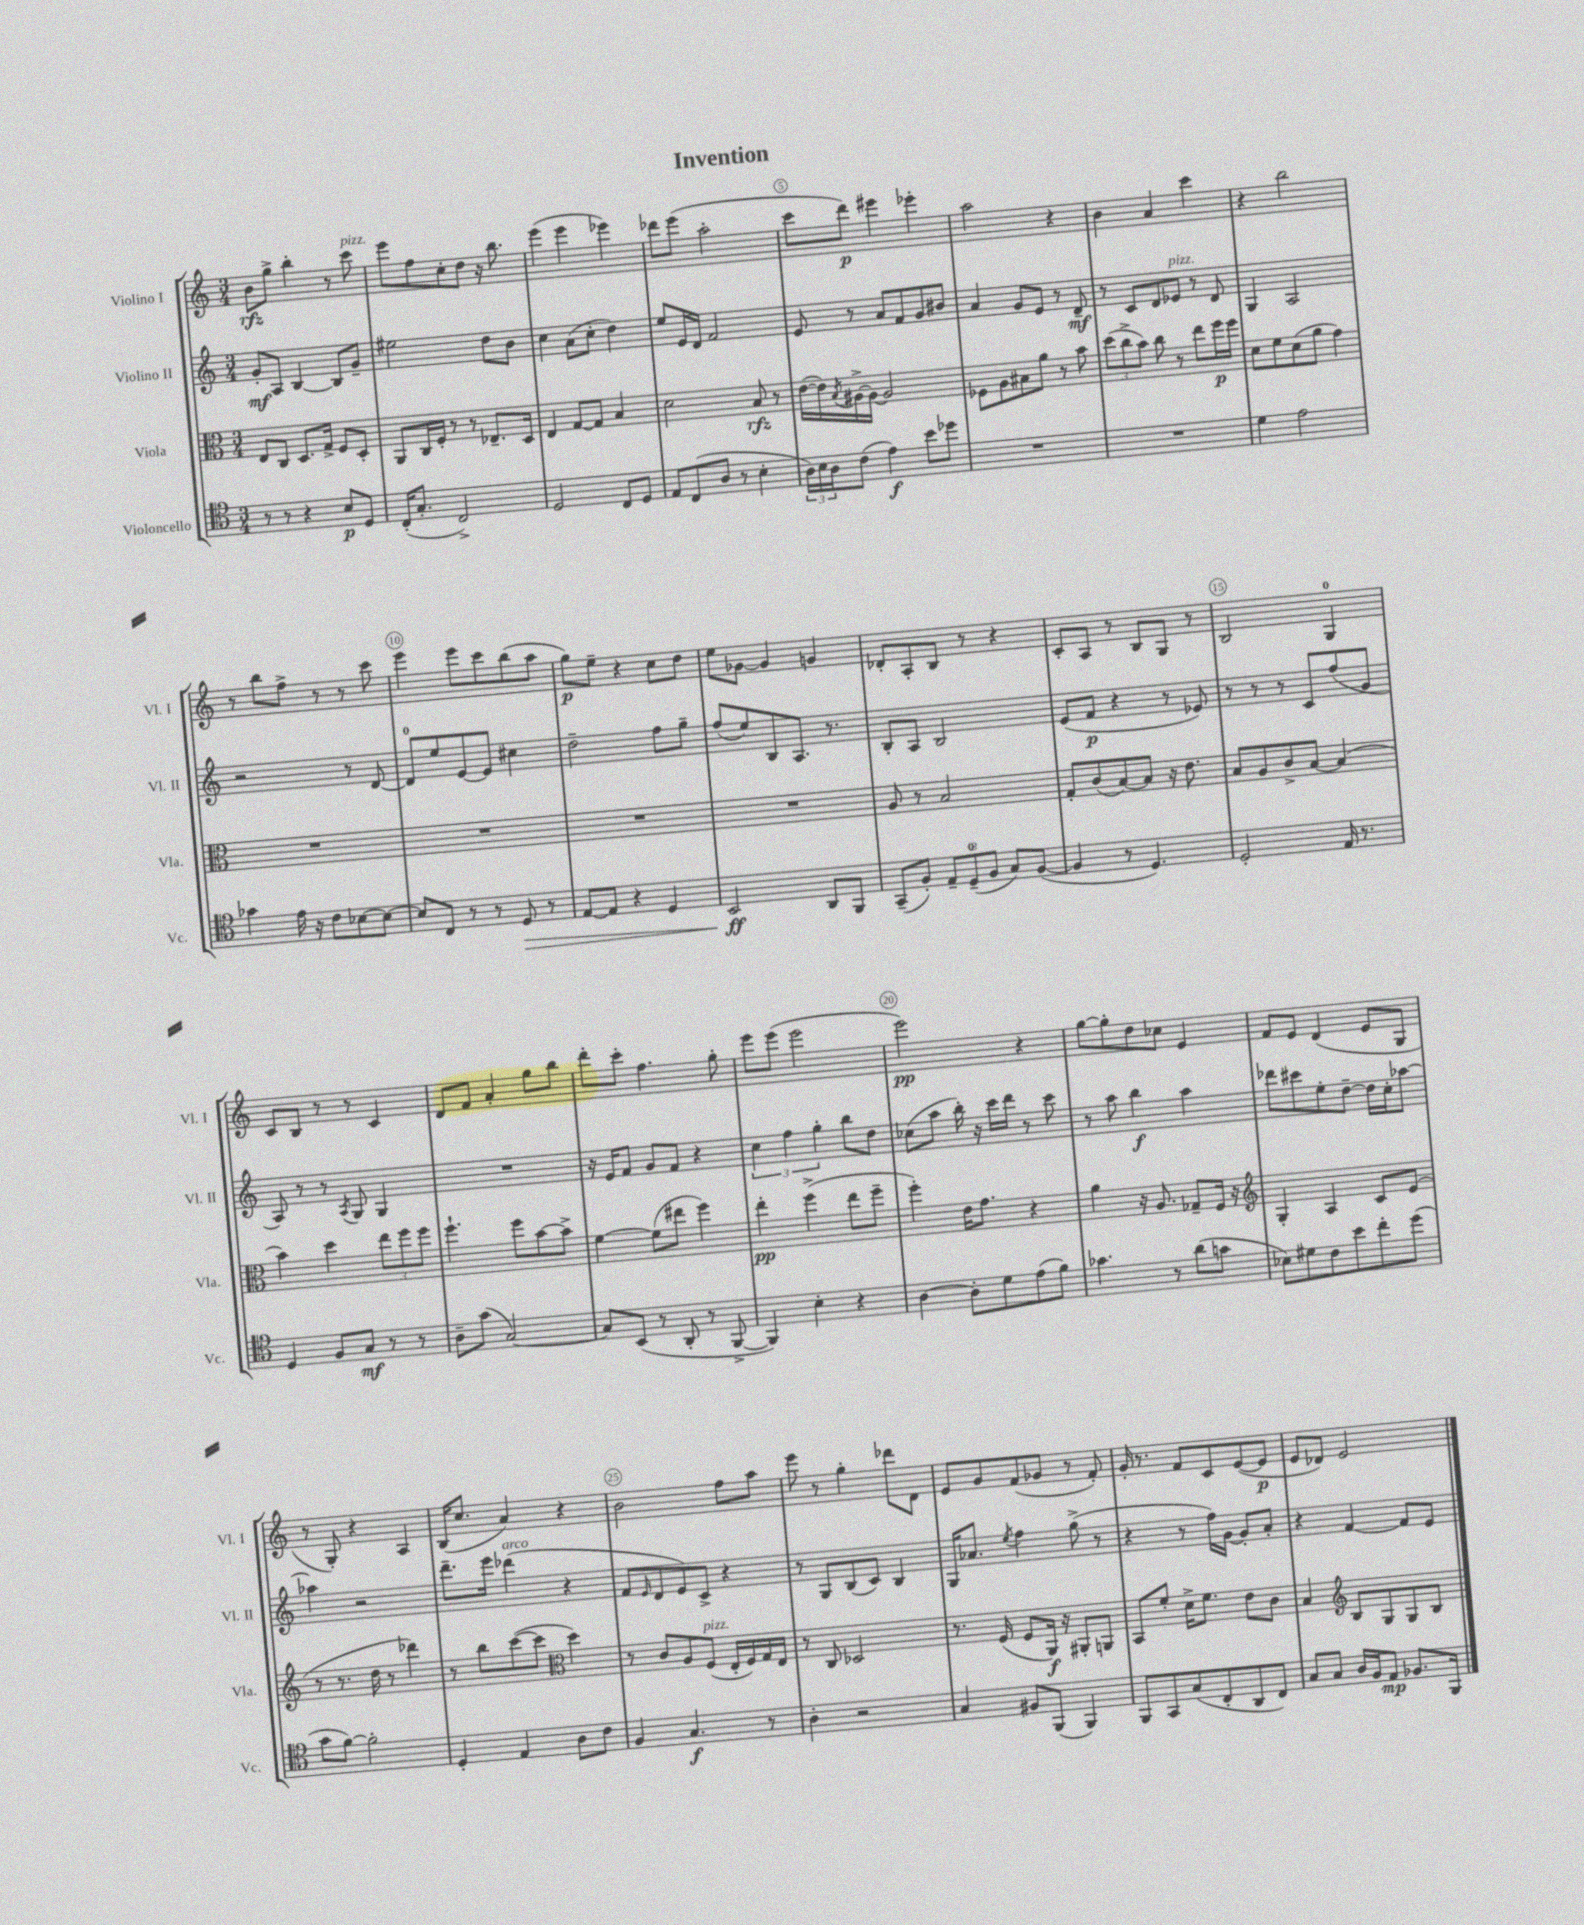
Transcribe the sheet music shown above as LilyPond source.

\header { title = "Invention" }
<<
\new StaffGroup <<
\new Staff = "s0" \with { instrumentName = "Violino I" shortInstrumentName = "Vl. I" } {
    \clef treble \key c \major \numericTimeSignature \time 3/4
    b'8\rfz g''8-> b''4-. r8 c'''8^\markup { \italic "pizz." } |
    e'''8 f''8 c''8-. d''8 r16 b''8. |
    e'''4( e'''4 ees'''4) |
    des'''8 e'''8( a''2-. |
    c'''8 d'''8\p) eis'''4 ees'''4-. |
    a''2 r4 |
    b'4 a'4 c'''4 |
    r4 b''2 |
    r8 b''8 f''8-> r8 r8 c'''8 |
    e'''4 e'''8 c'''8 b''8( a''8 |
    g''8\p) e''8-- r4 c''8 d''8 |
    e''8 ges'8~ ges'4 g'4 |
    des'8-. a8-. b8 r8 r4 |
    c'8-. a8 r8 b8 g8 r8 |
    b2 g4-0 |
    c'8 b8 r8 r8 c'4 |
    d'8 f'8 a'4-. g''8 b''8 |
    d'''8-. c'''8-. f''4. g''8-. |
    e'''8 e'''8( e'''2 |
    e'''2\pp) r4 |
    g''8~ g''8-. d''8 ces''8 e'4 |
    f'8 e'8 d'4( e'8 g8 |
    r8 g8-.) r4 a4 |
    b16( c''8. a'4) r4 |
    b'2 f''8 a''8 |
    e'''8 r8 g''4-. des'''8 d'8 |
    e'8 g'8 f'8( ges'8 r8 f'8-.) |
    g'16-. r8. f'8 c'8 e'8~( e'8\p |
    e'8 des'8) e'2 \bar "|." |
}
\new Staff = "s1" \with { instrumentName = "Violino II" shortInstrumentName = "Vl. II" } {
    \clef treble \key c \major \numericTimeSignature \time 3/4
    g'8-.\mf a8 b4~ b8 g'8-- |
    eis''2 d''8 b'8 |
    c''4 a'8( c''8-. d''4) |
    e''8 e'16 d'16 f'2 |
    e'8 r8 a'8 f'8 g'8 bis'8 |
    a'4 g'8 e'8 r8 d'8--\mf |
    r8 c'8 d'8 ees'8^\markup { \italic "pizz." } r8 d'8 |
    g4 a2 |
    r2 r8 d'8~ |
    d'8-0 e''8 e'8~ e'8 cis''4 |
    d''2-- f''8 g''8-- |
    f''8( e''8) b8 a8. r8. |
    b8-. a8 b2 |
    e'8( f'8\p r4 r8 ees'8) |
    r8 r8 r8 c'8 f''8( g'8 |
    a8) r8 r8 \acciaccatura { a8 } g8 g4 |
    R2. |
    r16 e'16 f'8 g'8 f'8 r4 |
    \tuplet 3/2 { c''4 f''4 g''4-. } b''8 d''8 |
    ces''8( a''8 b''16-.) r16 c'''16 d'''16 r8 c'''8 |
    r8 a''8 b''4\f a''4 |
    des'''8 cis'''8 e''8-. d''8~-- d''16 c''16-. aes''8~ |
    aes''4 r2 |
    d'''8.-- e'''16 des'''4^\markup { \italic "arco" }( r4 |
    f'8 \grace { e'16 } d'8 e'8) c'8-> r4 |
    r8 g8 b8( c'8) b4 |
    g16 aes'8. \acciaccatura { e''8 } f''4 g''8->( r8 |
    r4 r8 f''16) g'16~ g'8-. a'8-. |
    r4 f'4~ f'8 e'8 \bar "|." |
}
\new Staff = "s2" \with { instrumentName = "Viola" shortInstrumentName = "Vla." } {
    \clef alto \key c \major \numericTimeSignature \time 3/4
    e8 c8 d8. g16-> f8 d8-. |
    a,8 c16 f16-. r8 r8 ees8.-- d16 |
    e4 g8~ g8 b4 |
    d'2 b8\rfz r8 |
    e'16~( e'16) \acciaccatura { b8 } ais16~-> ais16~ ais2 |
    fes8 a8 bis8 a'8 r8 b'8 |
    \tuplet 3/2 { d''8( c''8-> b'8) } c''8 r8 e''8 f''16\p f''16 |
    d'8 f'8 d'8( a'8 g'4) |
    R2. |
    R2. |
    R2. |
    R2. |
    a8 r8 b2 |
    g8-. c'8( b8~) b8 r16 e'8. |
    b8 a8 c'8-> b8~ b4( |
    b'4) d''4 \tuplet 3/2 { e''8 f''8 f''8 } |
    f''4.-! f''8 b'8~ b'8-> |
    f'4~ f'8( eis''8 f''4) |
    e''4-.\pp f''4->( e''8 f''8-- |
    f''4-.) e'16 g'8. r4 |
    a'4 r16 a8. ges8-- f16 r16 |
    \clef treble g4-. a4 c'8 e'8( |
    r8 r8. d''16 r8 des'''4) |
    r8 b''8 c'''8~( c'''8 \clef alto d''4) |
    r8 c'8 a8 f8^\markup { \italic "pizz." }( e16-. f16) g16 e16 |
    r8 c8 des2 |
    r8. f16( f8 a,16\f) r16 ais,8-. a,8 |
    b,8 f'8-. d'16-> f'8. e'8 c'8 |
    b4 \clef treble b8 g8 g8 b8 \bar "|." |
}
\new Staff = "s3" \with { instrumentName = "Violoncello" shortInstrumentName = "Vc." } {
    \clef tenor \key c \major \numericTimeSignature \time 3/4
    r8 r8 r4 b8\p d8 |
    c16-.( g8.-. c2->) |
    d2 c8 d8 |
    e8 c8( a8 r8 b4-. |
    \tuplet 3/2 { a16) b16 a16 } c'8( e'4\f) b'8 des''8 |
    R2. |
    R2. |
    d'4 e'2 |
    ges'4 e'16 r16 c'8 bes8~ bes8~ |
    bes8 c8 r8 r8 d8\> r8 |
    e8~ e8 r4 d4 |
    b,2\ff\! a,8 f,8 |
    g,8--( f8-.) \tuplet 3/2 { e8-- d8-0--( f8 } g8) f8~( |
    f4 r8 d4.) |
    d2-. e16 r8. |
    d4 f8 g8\mf r8 r8 |
    a8-- g'8( g2~) |
    g8 b,8( r8 a,8-. r8 f,8~-> |
    f,4) b4-. r4 |
    a4~ a8-. d'8 e'8( f'8) |
    ges'4. r8 a'8( g'8 |
    bes8) dis'8 c'8 b'8 c''8-. d''8( |
    g'8 f'8~) f'2-. |
    d4-. e4 a8 c'8 |
    f4 g4.\f r8 |
    a4-. r2 |
    g4 fis8 f,8( f,4) |
    f,8 g,8 g8( c8-. a,8 c8) |
    g8 g8 a16 f16 e8\mp fes8. f,16 \bar "|." |
}
>>
>>
\layout { \context { \Score \override BarNumber.break-visibility = ##(#f #t #t) barNumberVisibility = #(every-nth-bar-number-visible 5) \override BarNumber.stencil = #(make-stencil-circler 0.1 0.3 ly:text-interface::print) } }
